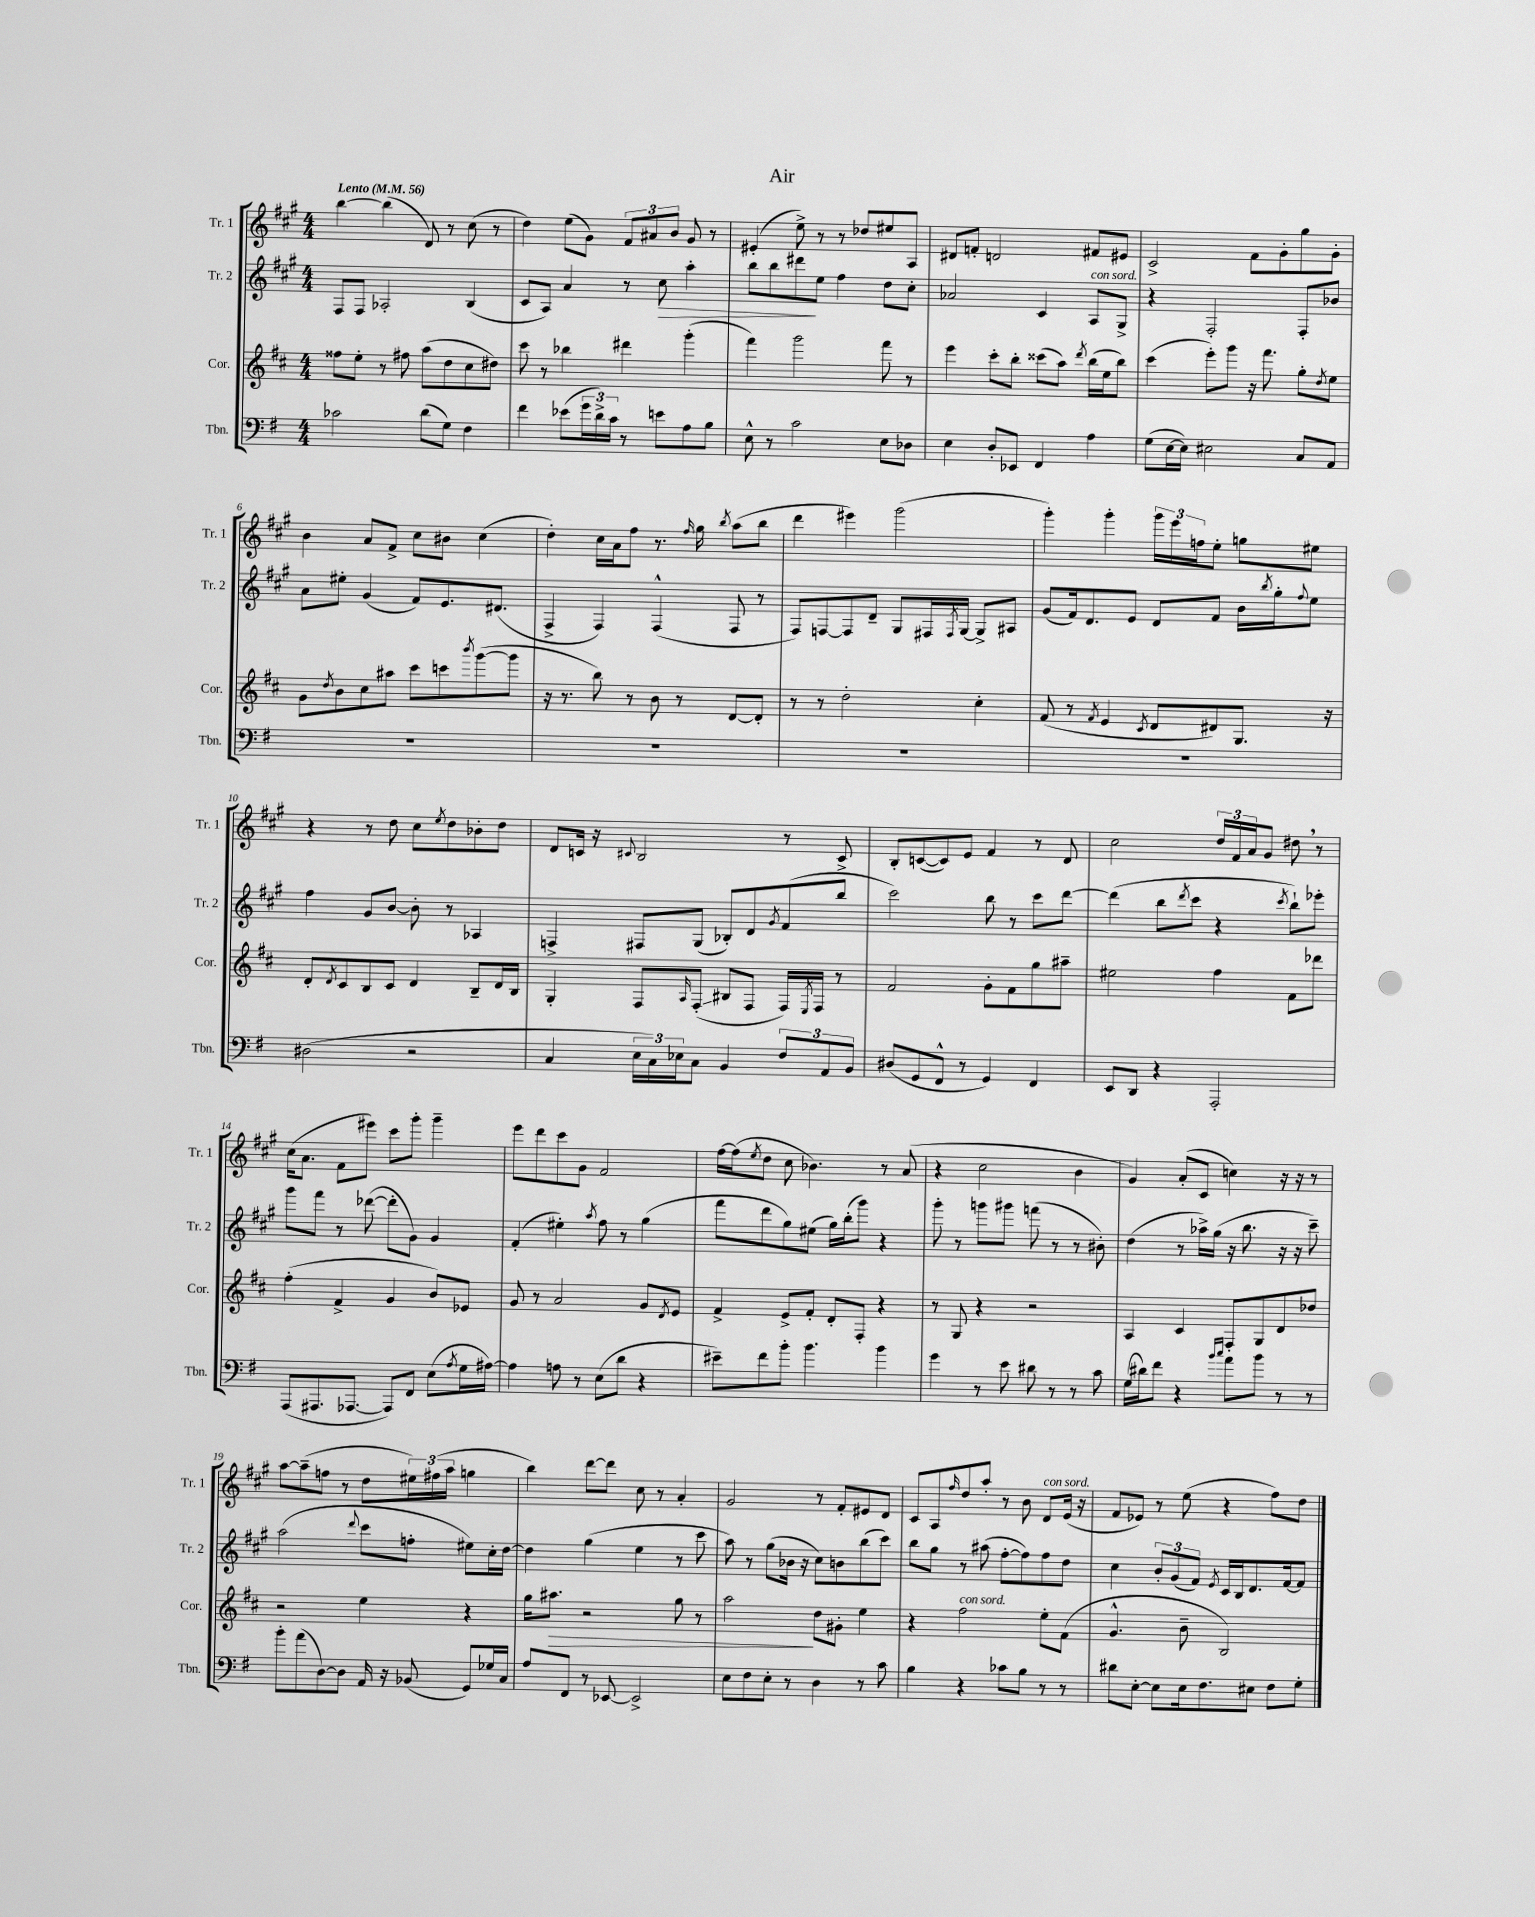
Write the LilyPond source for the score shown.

\header { title = "Air" }
<<
\new StaffGroup <<
\new Staff = "s0" \with { instrumentName = "Tr. 1" shortInstrumentName = "Tr. 1" } {
    \clef treble \key a \major \numericTimeSignature \time 4/4 \tempo "Lento" 4 = 56
    b''4~ b''4( d'8) r8 cis''8( r8 |
    d''4) e''8( gis'8) \tuplet 3/2 { fis'8 ais'8 b'8 } gis'8 r8 |
    eis'4-.( e''8->) r8 r8 des''8 eis''8 a8 |
    dis'8 f'8-. d'2 fis'8 eis'8 |
    cis'2-> fis'8 gis'8-. gis''8 gis'8-. |
    b'4 a'8 fis'8-> cis''8 bis'8 cis''4( |
    d''4-.) cis''16 a'16 fis''8 r8. \grace { fis''16 } gis''16 \acciaccatura { b''8 } a''8( b''8 |
    d'''4 eis'''4) gis'''2( |
    gis'''4-.) gis'''4-. \tuplet 3/2 { gis'''16 e'''16 f''16 } e''8-. g''8 eis''8 |
    r4 r8 d''8 cis''8 \acciaccatura { e''8 } d''8 bes'8-. d''8 |
    d'8 c'16 r16 \appoggiatura { cis'8 } b2 r8 cis'8-> |
    b8-. c'8~( c'8) e'8 fis'4 r8 d'8 |
    cis''2 \tuplet 3/2 { d''16 fis'16 a'16 } gis'8 dis''8 \breathe r8 |
    cis''16( a'8. fis'8 eis'''8) cis'''8 gis'''8-. gis'''4-- |
    e'''8 d'''8 cis'''8 gis'8 fis'2 |
    fis''16~ fis''16( \acciaccatura { e''8 } d''8 cis''8 bes'4.) r8 a'8( |
    r4 cis''2 b'4 |
    gis'4) a'8-.( cis'8 c''4) r16 r16 r8 |
    a''8~ a''8--( f''8 r8 d''8 \tuplet 3/2 { eis''16) fis''16( a''16 } g''4 |
    b''4) d'''8~ d'''8 cis''8 r8 a'4-. |
    gis'2 r8 fis'8-. eis'8 d'8 |
    cis'8 a8 \grace { fis''16 } d''8 a''8-. r8 b'8 d'8^\markup { \italic "con sord." } e'16( r16 |
    fis'8 ees'8) r8 e''8( r4 fis''8) d''8 \bar "|." |
}
\new Staff = "s1" \with { instrumentName = "Tr. 2" shortInstrumentName = "Tr. 2" } {
    \clef treble \key a \major \numericTimeSignature \time 4/4
    fis8 fis8 aes2-. b4( |
    cis'8 a8) a'4 r8 cis''8\> a''4-. |
    b''8 b''8 dis'''8\! e''8 fis''4 d''8 cis''8-. |
    aes'2 cis'4 a8^\markup { \italic "con sord." } gis8-> |
    r4 fis2-. fis8-. bes'8 |
    a'8 eis''8-. gis'4( fis'8) e'8. dis'8.( |
    fis4-> fis4) fis4-^( fis8 r8 |
    fis8) f8~ f8 d'8-- gis8 fis16 \acciaccatura { fis8 } gis16~ gis8-> ais8 |
    gis'8( fis'16) d'8. e'8 d'8 fis'8 b'16 \acciaccatura { b''8 } gis''16-. \appoggiatura { fis''8 } e''8 |
    fis''4 gis'8 b'8~ b'8-. r8 aes4 |
    f4-> fis8 gis8( bes8-.) d'8 \acciaccatura { gis'8 } fis'8( b''8 |
    cis'''2) b''8 r8 cis'''8 d'''8~ |
    d'''4( b''8 \acciaccatura { d'''8 } cis'''8 r4 \acciaccatura { cis'''8 } b''8-!) ees'''8-. |
    gis'''8 fis'''8 r8 des'''8~( des'''8-. gis'8) gis'4 |
    fis'4-.( eis''4-.) \acciaccatura { a''8 } fis''8 r8 gis''4( |
    fis'''8 d'''8 gis''8) eis''8( gis''16) b''16-.( gis'''8) r4 |
    gis'''8-. r8 g'''8 gis'''8 f'''8( r8 r8 bis'8-.) |
    d''4( r8 aes''16->) gis''16( r16 b''8. r16 r16 cis'''8--) |
    a''2( \appoggiatura { d'''8 } cis'''8 f''8-. eis''8) cis''16-. d''16~ |
    d''4 gis''4( e''4 r8 cis'''8 |
    a''8) r8 gis''8( bes'16 r16 cis''8) b'8 b''8( cis'''8) |
    b''8 gis''8 r8 ais''8( fis''8~-. fis''8) fis''8 d''8 |
    cis''4 \tuplet 3/2 { b'8-. gis'8( fis'8) } \acciaccatura { e'8 } cis'16 b16 d'8. fis'16~ fis'8 \bar "|." |
}
\new Staff = "s2" \with { instrumentName = "Cor." shortInstrumentName = "Cor." } {
    \clef treble \key d \major \numericTimeSignature \time 4/4
    fisis''8 e''8-. r8 fis''8 a''8( d''8 cis''8 dis''8) |
    cis'''8 r8 bes''4 dis'''4 g'''4-.( |
    fis'''4) g'''2 fis'''8 r8 |
    e'''4 cis'''8-. b''8-. cisis'''8( a''8) \acciaccatura { d'''8 } b''16( e''16 b''8) |
    cis'''4( e'''8-.) g'''8 r16 fis'''8. g''8-. \acciaccatura { d''8 } e''8 |
    g'8 \acciaccatura { d''8 } b'8 cis''8 ais''8 cis'''8 c'''8 \acciaccatura { b'''8 } g'''8~( g'''8 |
    r16 r8. b''8) r8 b'8 r8 d'8~ d'8-. |
    r8 r8 d''2-. cis''4-. |
    fis'8( r8 \acciaccatura { fis'8 } e'4 \acciaccatura { cis'8 } d'8 dis'8) g8. r16 |
    d'8-. \acciaccatura { d'8 } cis'8 b8 cis'8 d'4 b8-- d'16 b16 |
    g4-. fis8 \grace { a16 } fis8-.\glissando( bis8 fis8 fis16) \acciaccatura { e8 } fis16 r8 |
    fis'2 g'8-. fis'8 g''8 ais''8-- |
    eis''2 fis''4 fis'8 des'''8 |
    fis''4-.( fis'4-> g'4 b'8) ees'8 |
    g'8 r8 a'2 g'8 \acciaccatura { d'8 } e'8 |
    fis'4-> e'8-> fis'8-. d'8-. fis8-. r4 |
    r8 g8 r4 r2 |
    a4 cis'4 fis8-. g8 d'8 des''8 |
    r2 e''4 r4 |
    g''16 ais''8.\> r2 g''8 r8 |
    a''2\! d''8 gis'8-. e''4 |
    r4 fis''2^\markup { \italic "con sord." } e''8-. fis'8( |
    g'4.-^ b'8-- b2) \bar "|." |
}
\new Staff = "s3" \with { instrumentName = "Tbn." shortInstrumentName = "Tbn." } {
    \clef bass \key g \major \numericTimeSignature \time 4/4
    ces'2 d'8( g8) fis4 |
    fis'4 ees'8( \tuplet 3/2 { g'16 d'16->) c'16 } r8 e'8 a8 b8 |
    e8-^ r8 c'2 e8 des8 |
    e4 d8-. ees,8 fis,4 a4 |
    g8( e16~ e16) eis2 c8 a,8 |
    R1 |
    R1 |
    R1 |
    R1 |
    dis2( r2 |
    c4 \tuplet 3/2 { e16 c16) ees16 } c8 b,4 \tuplet 3/2 { fis8 a,8 b,8 } |
    dis8( g,8 fis,8-^ r8 g,4) fis,4 |
    e,8 d,8 r4 a,,2-. |
    a,,8( ais,,8. aes,,8.~ aes,,8) fis,8 e8( \acciaccatura { a8 } g16 ais16~) |
    ais4 a8 r8 e8( d'8 r4 |
    eis'8--) fis'8 b'8-. b'4. b'4 |
    g'4 r8 e'8 dis'8 r8 r8 c'8 |
    g16( dis'16) fis'8 r4 \grace { b'16 c''16 } a'8 b'8 r8 r8 |
    b'8-. a'8( d8~) d8 a,16 r16 bes,8( g,8) ges16 c16 |
    a8 fis,8 r8 ees,8~ ees,2-> |
    e8 fis8 e8-. r8 d4 r8 c'8 |
    b4 r4 ces'8 b8 r8 r8 |
    dis'8 e8~-. e8 e16 fis8. eis8 fis8 g8-. \bar "|." |
}
>>
>>
